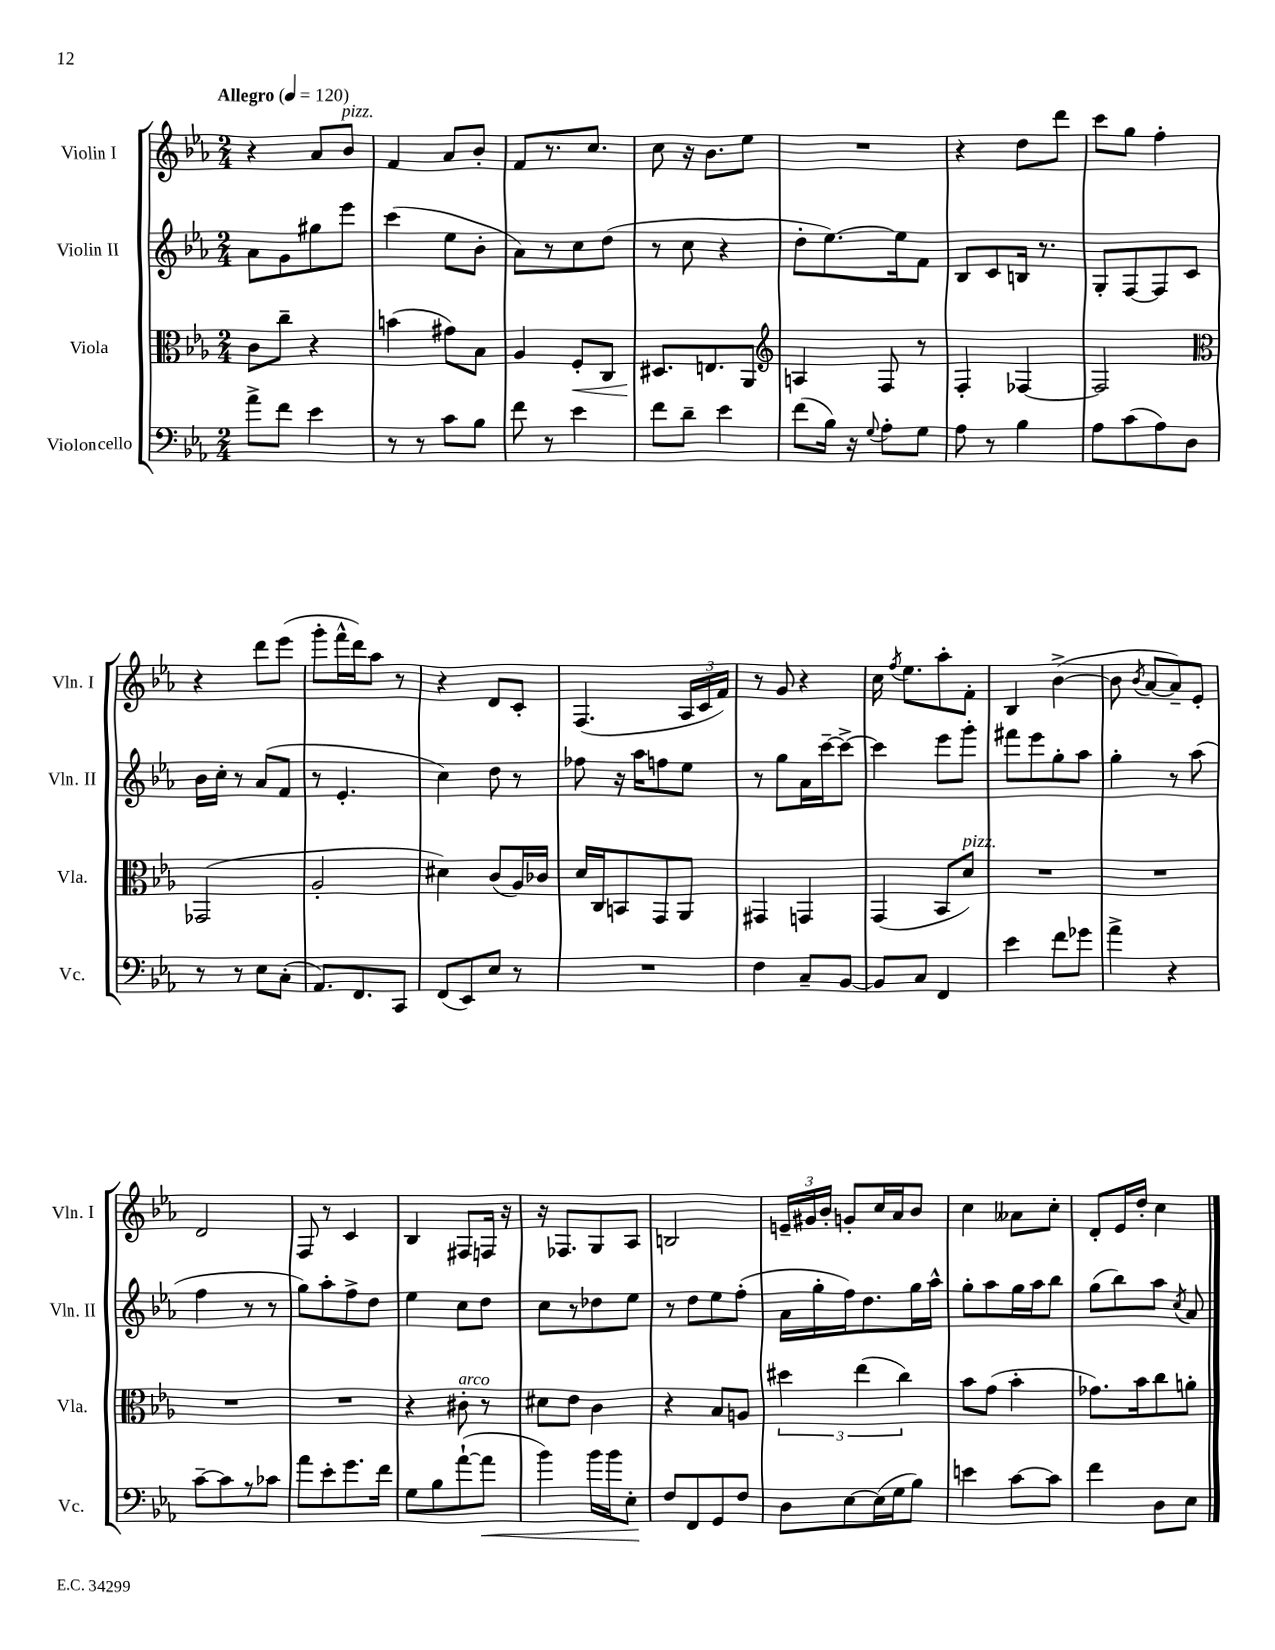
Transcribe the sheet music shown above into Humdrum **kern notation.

**kern	**kern	**kern	**kern
*staff4	*staff3	*staff2	*staff1
*clefF4	*clefC3	*clefG2	*clefG2
*k[b-e-a-]	*k[b-e-a-]	*k[b-e-a-]	*k[b-e-a-]
*M2/4	*M2/4	*M2/4	*M2/4
*MM120	*MM120	*MM120	*MM120
8a-^	8c	8a-	4r
8f	8cc~	8g	.
4e-	4r	8gg#	8a-
.	.	8eee-	8b-
=	=	=	=
8r	(4b	(4ccc	4f
8r	.	.	.
8c	8g#)	8ee-	8a-
8B-	8B-	8b-'	8b-'
=	=	=	=
8f	4A-	8a-)	8f
8r	.	8r	8.r
4e-	8F'	8cc	.
.	.	.	8.cc
.	8C	(8dd	.
=	=	=	=
8f	8.D#	8r	8cc
8d~	.	8cc	16r
.	8.E	.	8.b-
4e-	.	4r	.
.	8AA-	.	8ee-
=	=	=	=
*	*clefG2	*	*
(8f	4A	8dd'	2r
16B-)	.	[8.ee-)	.
16r	.	.	.
8qqG	.	.	.
8A-'	8F	.	.
.	.	16ee-]	.
8G	8r	8f	.
=	=	=	=
8A-	4F'	8B-	4r
8r	.	8c	.
4B-	[4F-	16B	8dd
.	.	8.r	.
.	.	.	8ddd
=	=	=	=
8A-	2F-]	8G'	8ccc
(8c	.	[8F	8gg
8A-)	.	8F]	4ff'
8D	.	8c	.
=	=	=	=
*	*clefC3	*	*
8r	(2GG-	16b-	4r
.	.	16cc'	.
8r	.	8r	.
8E-	.	(8a-	8ddd
(8C'	.	8f	(8eee-
=	=	=	=
8.AA-)	2A-'	8r	8ggg'
.	.	4.e-'	16fff^^
8.FF	.	.	16ddd)
.	.	.	8aa-
8CC	.	.	8r
=	=	=	=
(8FF	4d#)	4cc)	4r
8EE-)	.	.	.
8E-	(8c	8dd	8d
8r	16A-)	8r	8c'
.	16c-	.	.
=	=	=	=
2r	16d	8ff-	(4.F
.	16C	.	.
.	8BB	16r	.
.	.	16aa-	.
.	8GG	8ff	.
.	8AA-	8ee-	24A-
.	.	.	24c
.	.	.	24f)
=	=	=	=
4F	4GG#	8r	8r
.	.	8gg	8g
8C~	4GG	16a-	4r
.	.	[16ccc~	.
[8BB-	.	8ccc^_	.
=	=	=	=
8BB-]	(4GG	4ccc]	16cc
.	.	.	8qff
.	.	.	8.ee-
8C	.	.	.
4FF	8BB-	8eee-	8aa-'
.	8d)	8ggg'	8f'
=	=	=	=
4e-	2r	8fff#	4B-
.	.	8eee-	.
8f	.	8gg'	([4b-^
8g-	.	8aa-	.
=	=	=	=
4a-^	2r	4gg'	8b-]
.	.	.	8qb-
.	.	.	[8a-
4r	.	8r	8a-~])
.	.	(8aa-	8e-'
=	=	=	=
[8c~	2r	4ff	2d
8c]	.	.	.
8r	.	8r	.
8c-	.	8r	.
=	=	=	=
8a-	2r	8gg)	8F
8e-'	.	8aa-'	8r
8.g	.	8ff^	4c
.	.	8dd	.
16f	.	.	.
=	=	=	=
8G	4r	4ee-	4B-
8B-	.	.	.
([8a-`	8c#'	8cc	8F#
8a-]	8r	8dd	16F
.	.	.	16r
=	=	=	=
4b-)	8d#	8cc	16r
.	.	.	8.F-
.	8e-	8r	.
16b-	4c	8dd-	8G
16b-	.	.	.
8E-'	.	8ee-	8A-
=	=	=	=
8F	4r	8r	2B
8FF	.	8dd	.
8GG	8B-	8ee-	.
8F	8A	(8ff'	.
=	=	=	=
8D	6dd#	16a-	24e~
.	.	.	24g#
.	.	16gg'	.
.	.	.	24b-'
[8E-	.	16ff)	8g'
.	(6ee-	.	.
.	.	8.dd	.
(16E-]	.	.	16cc
16G	.	.	16a-
.	6cc)	.	.
8B-)	.	16gg	8b-
.	.	16aa-^^	.
=	=	=	=
4e	8b-	8gg'	4cc
.	(8g	8aa-	.
[8c	4b-'	16gg	8a--
.	.	16aa-	.
8c]	.	8bb-	8cc'
=	=	=	=
4f	8.g-)	(8gg	8d'
.	.	8bb-)	16e-
.	16b-	.	16dd'
8D	8cc	8aa-	4cc
.	.	8qcc	.
8E-	8a'	8a-	.
==	==	==	==
*-	*-	*-	*-
